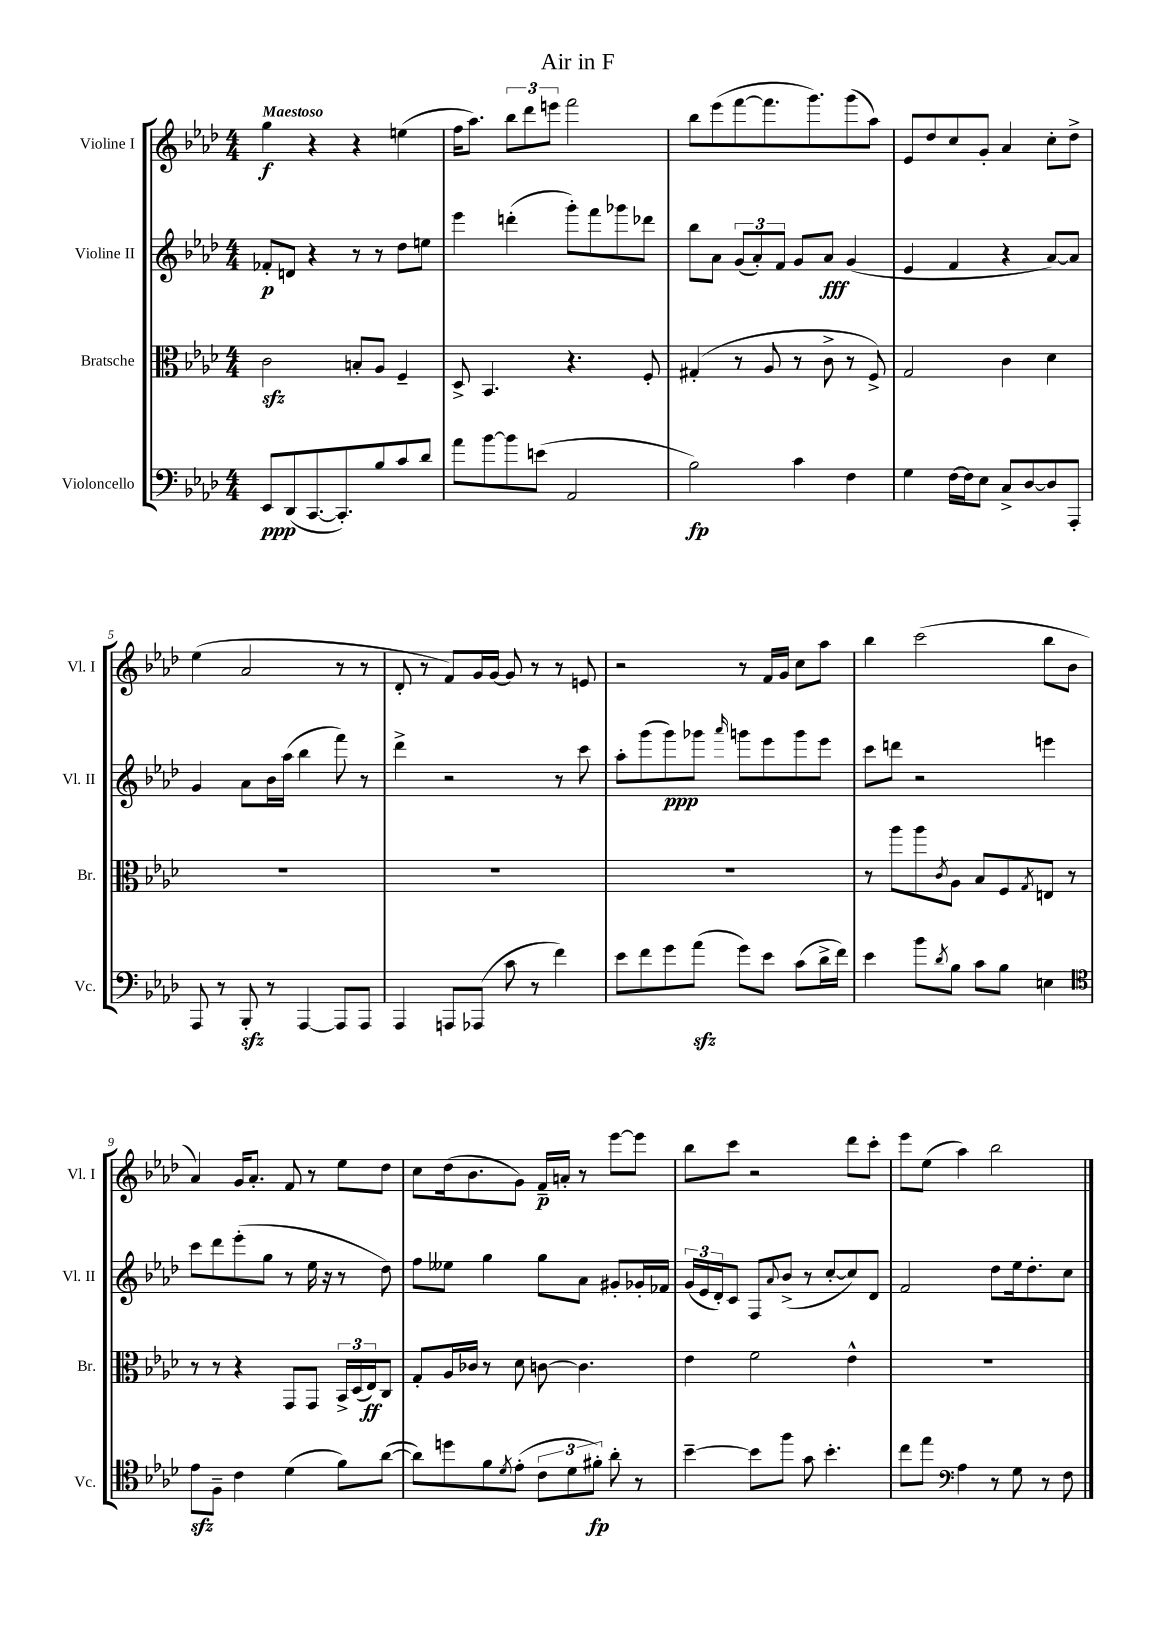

**kern	**kern	**kern	**kern
*staff4	*staff3	*staff2	*staff1
*clefF4	*clefC3	*clefG2	*clefG2
*k[b-e-a-d-]	*k[b-e-a-d-]	*k[b-e-a-d-]	*k[b-e-a-d-]
*M4/4	*M4/4	*M4/4	*M4/4
8EE-	2c	8f-'	4gg
(8DD-	.	8d	.
[8.CC	.	4r	4r
8.CC'])	.	.	.
.	8B'	8r	4r
8B-	8A-	8r	.
8c	4F~	8dd-	(4ee
8d-	.	8ee	.
=	=	=	=
8a-	8D-^	4eee-	16ff
.	.	.	8.aa-)
[8b-	4.BB-	.	.
8b-]	.	(4ddd'	12bb-
.	.	.	12ddd-
(8e	.	.	.
.	.	.	12eee
2AA-	4.r	8ggg')	2fff
.	.	8fff	.
.	.	8ggg-	.
.	8F'	8ddd-	.
=	=	=	=
2B-)	(4G#'	8bb-	8bb-
.	.	8a-	(8eee-
.	8r	(12g	[8fff
.	.	12a-')	.
.	8A-	.	8.fff]
.	.	12f	.
4c	8r	8g	.
.	.	.	8.ggg)
.	8c^	8a-	.
4F	8r	(4g	(8ggg
.	8F^)	.	8aa-)
=	=	=	=
4G	2G	4e-	8e-
.	.	.	8dd-
[16F	.	4f	8cc
16F]	.	.	.
8E-	.	.	8g'
8C^	4c	4r	4a-
[8D-	.	.	.
8D-]	4d-	[8a-)	8cc'
8AAA-'	.	8a-]	8dd-^
=	=	=	=
8AAA-	1r	4g	(4ee-
8r	.	.	.
8BBB-'	.	8a-	2a-
8r	.	16b-	.
.	.	(16aa-	.
[4AAA-	.	4bb-	.
8AAA-]	.	8fff)	8r
8AAA-	.	8r	8r
=	=	=	=
4AAA-	1r	4ddd-^	8d-'
.	.	.	8r
8AAA	.	2r	8f)
(8AAA-	.	.	16g
.	.	.	[16g
8c	.	.	8g]
8r	.	.	8r
4f)	.	8r	8r
.	.	8ccc	8e
=	=	=	=
8e-	1r	8aa-'	2r
8f	.	(8ggg	.
8g	.	8ggg)	.
(8a-	.	8ggg-	.
.	.	16qqaaa-	.
8g)	.	8ggg	8r
8e-	.	8eee-	16f
.	.	.	16g
(8c	.	8ggg	8cc
16d-^	.	8eee-	8aa-
16f)	.	.	.
=	=	=	=
4e-	8r	8ccc	4bb-
.	8aa-	8ddd	.
8b-	8aa-	2r	(2ccc
8qd-	8qc	.	.
8B-	8A-	.	.
8c	8B-	.	.
8B-	8F	.	.
.	8qG	.	.
4E	8E	4eee	8bb-
.	8r	.	8b-
=	=	=	=
*clefC4	*	*	*
8e-	8r	8ccc	4a-)
8F~	8r	8ddd-	.
4c	4r	(8eee-'	16g
.	.	.	8.a-'
.	.	8gg	.
(4d-	8GG	8r	8f
.	8GG	16ee-	8r
.	.	16r	.
8f)	24BB-^	8r	8ee-
.	(24D-	.	.
.	24E-)	.	.
([8a-	8C	8dd-)	8dd-
=	=	=	=
8a-])	8G'	8ff	8cc
8dd	16A-	8ee--	(16dd-
.	16c-	.	8.b-
8f	8r	4gg	.
8qd-	.	.	.
(8e-'	8d-	.	8g)
12c	[8c	8gg	16f~
.	.	.	16a'
12d-	.	.	.
.	4.c]	8a-	8r
12f#')	.	.	.
8a-'	.	8g#'	[8eee-
8r	.	16g-'	8eee-]
.	.	16f-	.
=	=	=	=
[4b-~	4e-	(24g	8bb-
.	.	24e-	.
.	.	24d-')	.
.	.	8c	8ccc
8b-]	2f	8F	2r
.	.	8qqa-	.
8ff	.	(8b-^	.
8g	.	8r	.
4.b-'	.	[8cc'	.
.	4e-^^	8cc])	8ddd-
.	.	8d-	8ccc'
=	=	=	=
8cc	1r	2f	8eee-
8ee-	.	.	(8ee-
*clefF4	*	*	*
4A-	.	.	4aa-)
8r	.	8dd-	2bb-
8G	.	16ee-	.
.	.	8.dd-'	.
8r	.	.	.
8F	.	8cc	.
==	==	==	==
*-	*-	*-	*-
